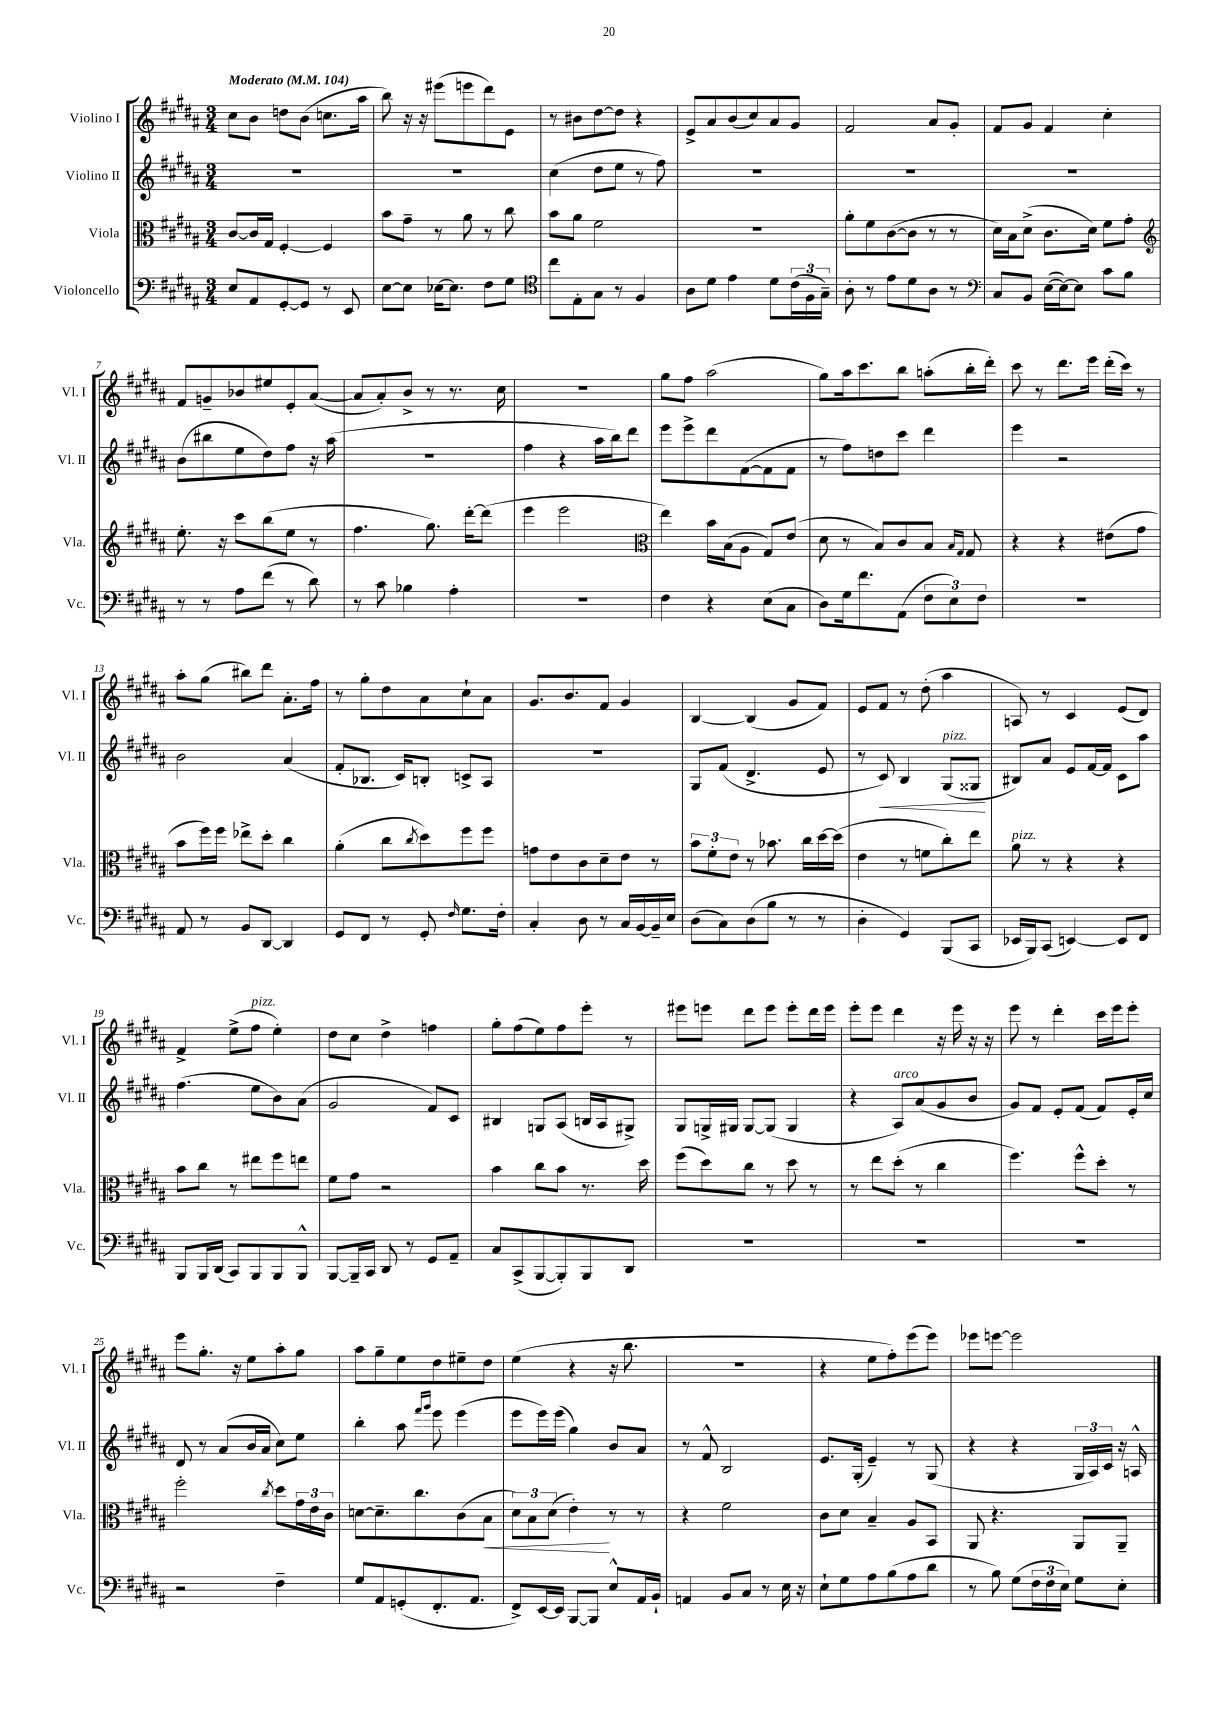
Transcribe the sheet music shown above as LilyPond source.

<<
\new StaffGroup <<
\new Staff = "s0" \with { instrumentName = "Violino I" shortInstrumentName = "Vl. I" } {
    \clef treble \key b \major \numericTimeSignature \time 3/4 \tempo "Moderato" 4 = 104
    cis''8 b'8 d''8 b'8( c''8. ais''16 |
    b''8) r16 r16 eis'''8( e'''8 dis'''8) e'8 |
    r8 bis'8 dis''8~ dis''8 r4 |
    e'8-> ais'8 b'8( cis''8) ais'8 gis'8 |
    fis'2 ais'8 gis'8-. |
    fis'8 gis'8 fis'4 cis''4-. |
    fis'8 g'8-- bes'8 eis''8 e'8-. ais'8~( |
    ais'8 ais'8-.) b'8-> r8 r8. cis''16 |
    R2. |
    gis''8 fis''8 ais''2( |
    gis''8) ais''16 cis'''8. b''8 a''8-.( b''16-. dis'''16-.) |
    cis'''8 r8 dis'''8. e'''16 dis'''16-.( cis'''16) r8 |
    ais''8-. gis''8( bis''8) dis'''8 ais'8.-. fis''16 |
    r8 gis''8-. dis''8 ais'8 cis''8-! ais'8 |
    gis'8. b'8. fis'8 gis'4 |
    b4~ b4( gis'8 fis'8) |
    e'8 fis'8 r8 dis''8-.( ais''4 |
    a8) r8 cis'4 e'8( dis'8) |
    fis'4-> e''8->( fis''8^\markup { \italic "pizz." } e''4-.) |
    dis''8 cis''8 dis''4-> f''4 |
    gis''8-. fis''8( e''8) fis''8 e'''8-. r8 |
    eis'''8 e'''8 dis'''8 e'''8 e'''8-. dis'''16 e'''16 |
    e'''8-. e'''8 dis'''4 r16 e'''16 r16 r16 |
    e'''8 r8 dis'''4-. cis'''16 e'''16 e'''8-. |
    e'''8 gis''8.-. r16 e''8 ais''8-. gis''8 |
    ais''8 gis''8-- e''8 dis''8 eis''8-- dis''8 |
    e''4( r4 r16 b''8. |
    R2. |
    r4 e''8 fis''8-.) e'''8( e'''8) |
    ees'''8 e'''8~ e'''2 \bar "|." |
}
\new Staff = "s1" \with { instrumentName = "Violino II" shortInstrumentName = "Vl. II" } {
    \clef treble \key b \major \numericTimeSignature \time 3/4
    R2. |
    R2. |
    cis''4( dis''8 e''8 r8 fis''8) |
    R2. |
    R2. |
    R2. |
    b'8( bis''8 e''8 dis''8) fis''8 r16 ais''16( |
    R2. |
    fis''4 r4 ais''16 b''16) dis'''8 |
    e'''8 e'''8-> dis'''8 fis'8~( fis'8 fis'8 |
    r8 fis''8) d''8 cis'''8 dis'''4 |
    e'''4 r2 |
    b'2 ais'4( |
    fis'8-. bes8. cis'16) b8-. c'8-> ais8 |
    R2. |
    gis8 fis'8( dis'4.-> e'8 |
    r8 cis'8\<) b4 gis8^\markup { \italic "pizz." }( gisis8\! |
    bis8) ais'8 e'8 fis'16~ fis'16 cis'8 ais''8 |
    fis''4.( e''8 b'8) ais'8( |
    gis'2 fis'8) cis'8 |
    bis4 g8 ais8( b16 ais16 gis8->) |
    gis8 g16-> gis16 gis8~ gis8( gis4 |
    r4 ais8^\markup { \italic "arco" }) ais'8( gis'8 b'8 |
    gis'8) fis'8 e'8-. fis'8( fis'8) e'16-. cis''16 |
    dis'8 r8 ais'8( b'16 ais'16 cis''8) e''8 |
    b''4-. ais''8 \grace { fis'''16 gis'''16 } e'''8 e'''4( |
    e'''8 e'''16) e'''16( gis''4) b'8 ais'8 |
    r8 fis'8-^ b2 |
    e'8. gis16-.( e'4--) r8 gis8( |
    r4 r4 \tuplet 3/2 { gis16 ais16) cis'16 } r16 a16-^ \bar "|." |
}
\new Staff = "s2" \with { instrumentName = "Viola" shortInstrumentName = "Vla." } {
    \clef alto \key b \major \numericTimeSignature \time 3/4
    cis'8~ cis'16 gis16 fis4~-. fis4 |
    b'8 gis'8-- r8 ais'8 r8 cis''8 |
    b'8 ais'8 fis'2 |
    R2. |
    ais'8-. fis'8 cis'8~( cis'8 r8 r8 |
    dis'16) b16 dis'8->( cis'8. dis'16) fis'8 gis'8-. |
    \clef treble e''8.-. r16 cis'''8 b''8( e''8 r8 |
    fis''4. gis''8.) dis'''16~-. dis'''8( |
    e'''4 e'''2 |
    \clef alto e''4) b'16 b16( ais8 gis8) e'8( |
    dis'8 r8 b8) cis'8 b8 \grace { b16 gis16 } gis8 |
    r4 r4 eis'8( gis'8 |
    b'8 fis''16) fis''16 ees''8-> dis''8-. cis''4 |
    ais'4-.( cis''8 \acciaccatura { cis''8 } dis''8) fis''8 fis''8 |
    g'8 e'8 cis'8 dis'8-- e'8 r8 |
    \tuplet 3/2 { b'8 fis'8-. e'8 } r8 bes'8. cis''16 dis''16~ dis''16( |
    e'4 r8 f'8 cis''8-.) e''8 |
    ais'8^\markup { \italic "pizz." } r8 r4 r4 |
    b'8 cis''8 r8 eis''8 fis''8 e''8 |
    fis'8 gis'8 r2 |
    b'4 cis''8 b'8 r8. dis''16 |
    fis''8( dis''8) cis''8 r8 dis''8 r8 |
    r8 e''8 dis''8-.( r8 cis''4 |
    fis''4.) fis''8-^ dis''8-. r8 |
    fis''2-. \acciaccatura { cis''8 } dis''8 \tuplet 3/2 { gis'16 e'16 cis'16 } |
    d'8~ d'8.-- cis''8. cis'8( b8\< |
    \tuplet 3/2 { dis'8) b8 dis'8( } e'4-.\!) r8 r8 |
    r4 fis'2 |
    cis'8 dis'8 b4-- ais8 b,8 |
    ais,8 r4. ais,8 ais,8-- \bar "|." |
}
\new Staff = "s3" \with { instrumentName = "Violoncello" shortInstrumentName = "Vc." } {
    \clef bass \key b \major \numericTimeSignature \time 3/4
    e8 ais,8 gis,8~-. gis,8 r8 e,8 |
    e8~ e8 ees16~ ees8. fis8 gis8 |
    \clef tenor cis''8 e8-. gis8 r8 fis4 |
    ais8 dis'8 e'4 dis'8 \tuplet 3/2 { cis'16( fis16 gis16--) } |
    ais8-. r8 e'8 dis'8 ais8 r8 |
    \clef bass cis8 b,8 e16~( e16~) e8 cis'8 b8 |
    r8 r8 ais8 fis'8( r8 dis'8) |
    r8 cis'8 bes4 ais4-. |
    R2. |
    fis4 r4 e8( cis8 |
    dis8) gis16 fis'8. ais,8( \tuplet 3/2 { fis8 e8) fis8 } |
    R2. |
    ais,8 r8 b,8 dis,8~ dis,4 |
    gis,8 fis,8 r8 gis,8-. \grace { fis16 } gis8. fis16-. |
    cis4-. dis8 r8 cis16 b,16~ b,16-- e16 |
    dis8( cis8) dis8( b8 r8 r8 |
    dis4-. gis,4) b,,8( cis,8 |
    ees,16 b,,16) cis,8( e,4~) e,8 fis,8 |
    b,,8 b,,16 dis,16( cis,8) b,,8 b,,8 b,,8-^ |
    b,,8~ b,,16-- cis,16 dis,8 r8 gis,8 ais,8-- |
    cis8 cis,8->( b,,8~ b,,8-.) b,,8 dis,8 |
    R2. |
    R2. |
    R2. |
    r2 fis4-- |
    gis8 ais,8 g,8-.( fis,8.-. ais,8. |
    fis,8->) e,16~ e,16 b,,8~ b,,8 e8-^ ais,16 b,16-! |
    a,4 b,8 cis8 r8 e16 r16 |
    e8-! gis8 ais8 b8( ais8 dis'8 |
    r8 b8) gis8( \tuplet 3/2 { fis16 fis16 e16) } gis8 e8-. \bar "|." |
}
>>
>>
